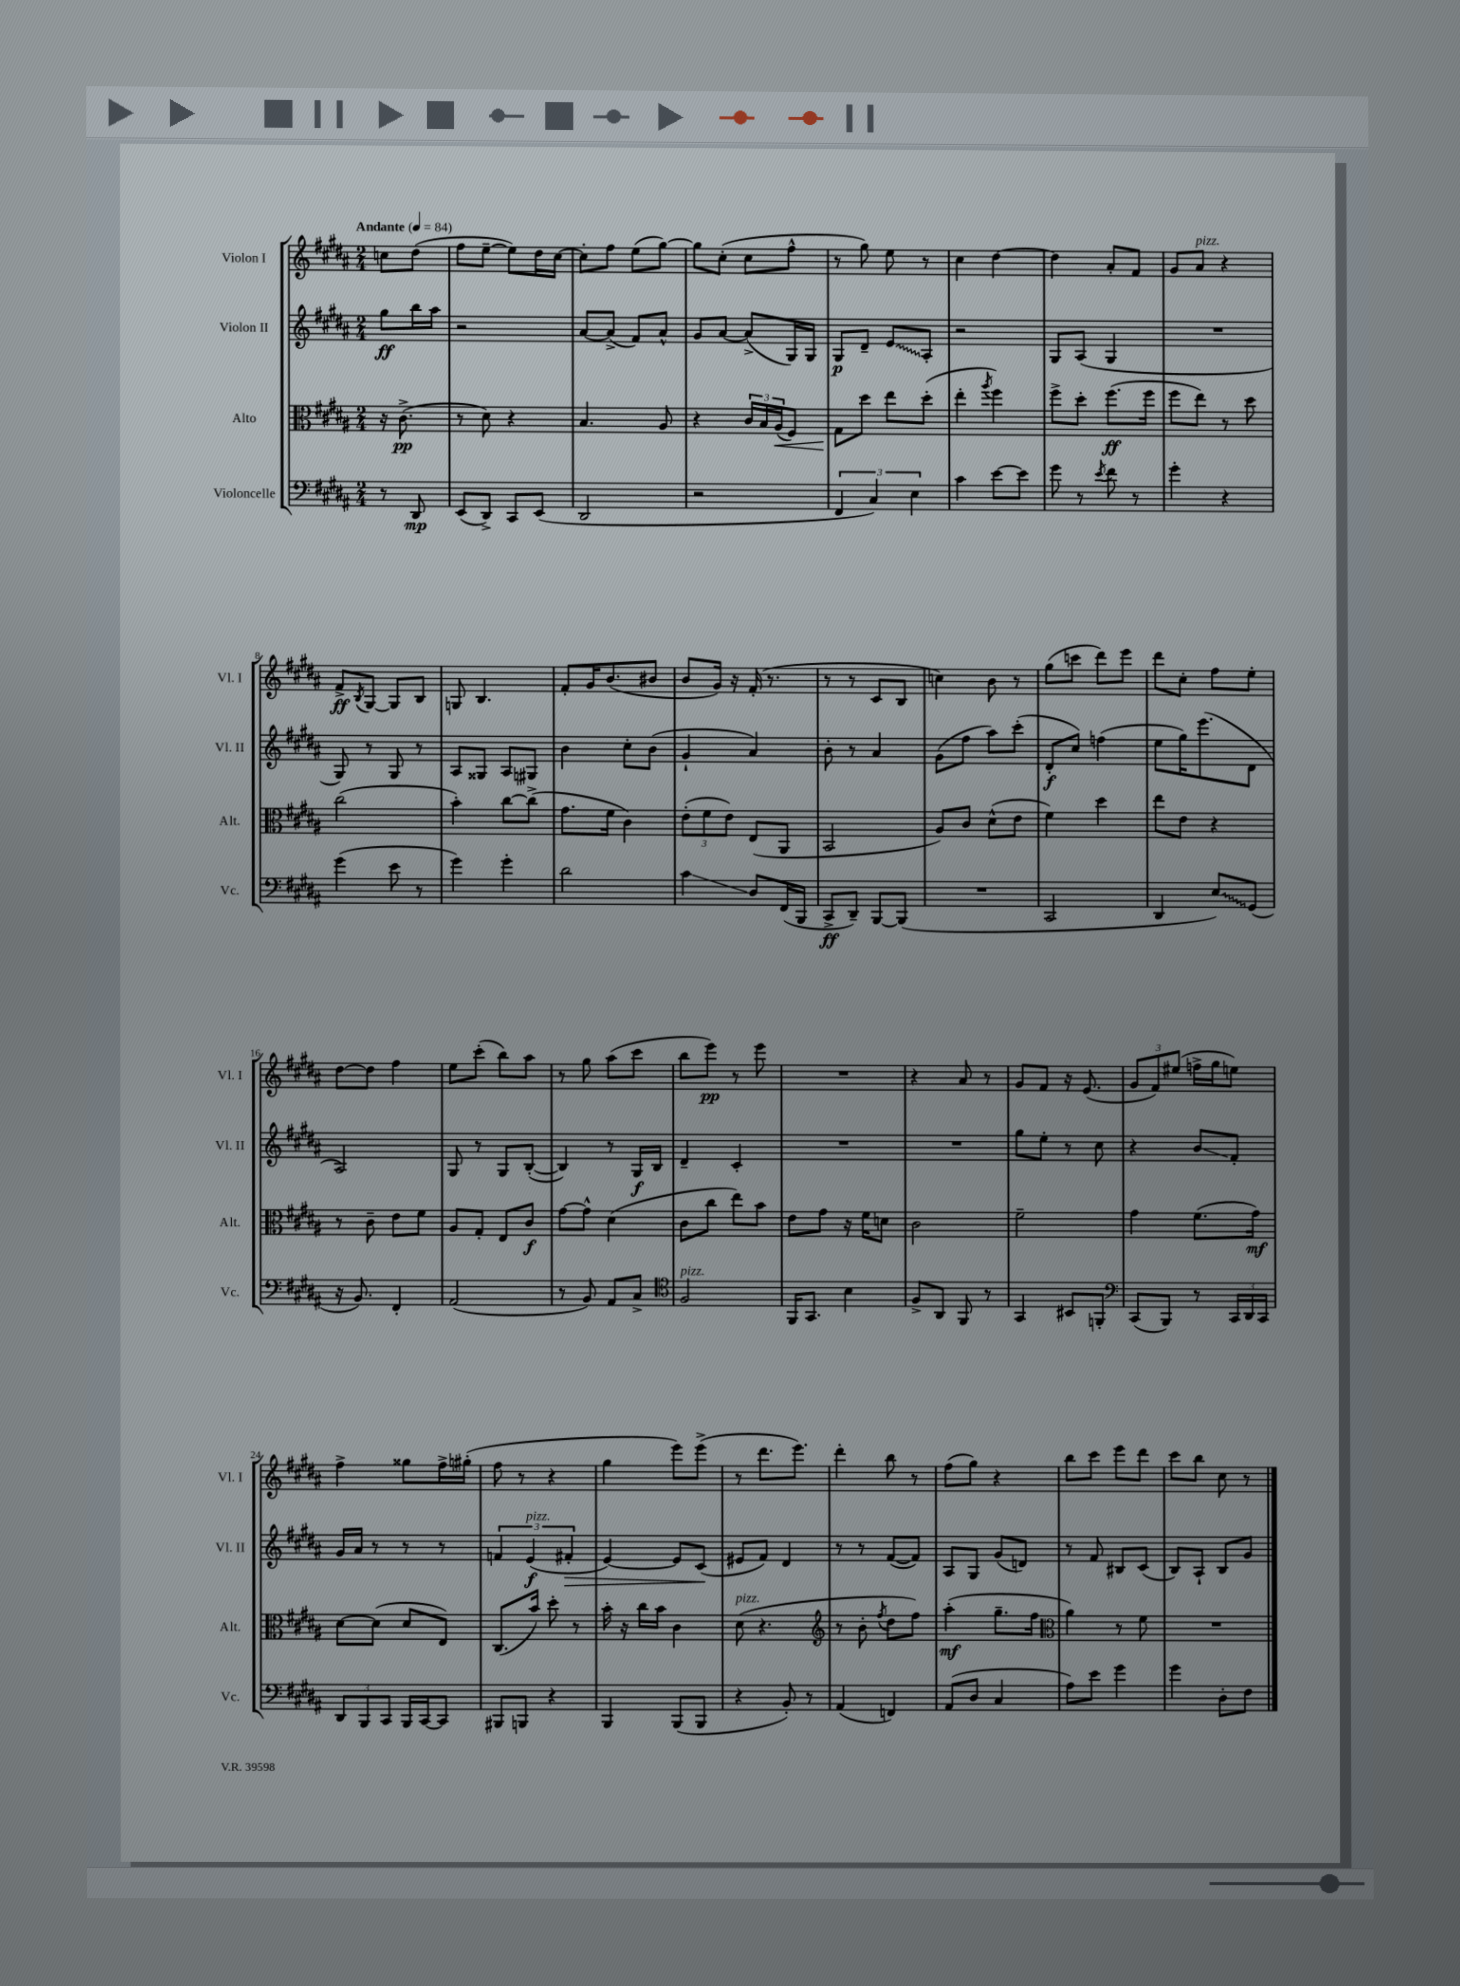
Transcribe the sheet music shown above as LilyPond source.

<<
\new StaffGroup <<
\new Staff = "s0" \with { instrumentName = "Violon I" shortInstrumentName = "Vl. I" } {
    \clef treble \key b \major \numericTimeSignature \time 2/4 \partial 4 \tempo "Andante" 4 = 84
    c''8 dis''8( |
    fis''8 e''8~-- e''8) dis''16 cis''16~ |
    cis''8-. fis''8 e''8( gis''8~) |
    gis''8 cis''8-.( cis''8 fis''8-^ |
    r8 gis''8) e''8 r8 |
    cis''4 dis''4~ |
    dis''4 ais'8-. fis'8 |
    gis'8 ais'8^\markup { \italic "pizz." } r4 |
    fis'8->\ff \acciaccatura { b8 } gis8~ gis8 b8 |
    g8 b4. |
    fis'8-. gis'16 b'8.( bis'8 |
    b'8 gis'16) r16 fis'16-.( r8. |
    r8 r8 cis'8 b8 |
    c''4) b'8 r8 |
    gis''8( c'''8 dis'''8) e'''8 |
    dis'''8 cis''8-. fis''8 e''8-. |
    dis''8~ dis''8 fis''4 |
    e''8 cis'''8-.( b''8) ais''8 |
    r8 gis''8 ais''8( cis'''8 |
    b''8 e'''8\pp) r8 e'''8 |
    R2 |
    r4 ais'8 r8 |
    gis'8 fis'8 r16 e'8.( |
    \tuplet 3/2 { gis'8 fis'8) eis''8( } f''16-> gis''16 e''8) |
    fis''4-> gisis''8 fis''16-> gis''16-.( |
    fis''8 r8 r4 |
    gis''4 e'''8) e'''8->( |
    r8 dis'''8. e'''8.) |
    dis'''4-. b''8 r8 |
    fis''8( gis''8) r4 |
    b''8 cis'''8 e'''8 dis'''8 |
    cis'''8 b''8 cis''8 r8 \bar "|." |
}
\new Staff = "s1" \with { instrumentName = "Violon II" shortInstrumentName = "Vl. II" } {
    \clef treble \key b \major \numericTimeSignature \time 2/4 \partial 4
    gis''8\ff b''16 ais''16 |
    r2 |
    ais'8~ ais'8->( fis'8) ais'8-^ |
    gis'8 ais'8~ ais'8->( gis16) gis16 |
    gis8\p dis'8-- \once \override Glissando.style = #'zigzag e'8\glissando ais8-. |
    r2 |
    gis8 ais8( gis4 |
    R2 |
    gis8) r8 gis8 r8 |
    ais8 gisis8 ais8 gis8 |
    b'4 cis''8-. b'8( |
    gis'4-! ais'4) |
    b'8-. r8 ais'4 |
    gis'8( fis''8 ais''8) cis'''8-.( |
    dis'8-.\f cis''8) f''4( |
    e''8 gis''16) e'''8.( dis'8 |
    ais2) |
    gis8 r8 gis8 b8~-.( |
    b4) r8 gis16\f b16 |
    dis'4-- cis'4-. |
    R2 |
    R2 |
    gis''8 e''8-. r8 cis''8 |
    r4 b'8\glissando fis'8-. |
    gis'16 ais'16 r8 r8 r8 |
    \tuplet 3/2 { f'4 e'4\f^\markup { \italic "pizz." }( fis'4-.\> } |
    e'4~) e'8 cis'8\!( |
    eis'8 fis'8) dis'4 |
    r8 r8 fis'8~( fis'8) |
    ais8 gis8 gis'8( d'8) |
    r8 fis'8 bis8 cis'8( |
    b8) ais8-! b8 gis'8 \bar "|." |
}
\new Staff = "s2" \with { instrumentName = "Alto" shortInstrumentName = "Alt." } {
    \clef alto \key b \major \numericTimeSignature \time 2/4 \partial 4
    r16 cis'8.->\pp( |
    r8 dis'8) r4 |
    b4. ais8 |
    r4 \tuplet 3/2 { cis'16 b16 ais16\<( } fis8) |
    gis8\! dis''8 e''8 dis''8-.( |
    e''4-. \acciaccatura { ais''8 } fis''4) |
    fis''8-> dis''8-. fis''8.\ff( fis''16 |
    fis''8 e''8) r8 dis''8 |
    cis''2( |
    b'4-.) cis''8~ cis''8->( |
    gis'8. fis'16 cis'4) |
    \tuplet 3/2 { e'8-.( fis'8 e'8) } e8( ais,8 |
    b,2 |
    ais8) cis'8 dis'8-^( e'8 |
    fis'4) dis''4 |
    e''8 e'8 r4 |
    r8 cis'8-- e'8 fis'8 |
    ais8 gis8-. e8 cis'8\f |
    gis'8~ gis'8-^ dis'4( |
    cis'8 cis''8 e''8) b'8 |
    e'8 gis'8 r16 fis'16 d'8 |
    cis'2 |
    fis'2-- |
    gis'4 fis'8.( gis'16\mf) |
    dis'8~ dis'8( dis'8 e8) |
    cis8.( b'16) dis''8-. r8 |
    b'16-. r16 cis''16 b'16 cis'4 |
    dis'8^\markup { \italic "pizz." }( r4. |
    \clef treble r8 b'8-. \acciaccatura { fis''8 } dis''8 fis''8) |
    ais''4-.\mf( gis''8.-- fis''16 |
    \clef alto ais'4) r8 fis'8 |
    R2 \bar "|." |
}
\new Staff = "s3" \with { instrumentName = "Violoncelle" shortInstrumentName = "Vc." } {
    \clef bass \key b \major \numericTimeSignature \time 2/4 \partial 4
    r8 dis,8\mp |
    e,8( dis,8->) cis,8 e,8( |
    dis,2 |
    r2 |
    \tuplet 3/2 { fis,4 cis4) e4 } |
    cis'4 e'8~ e'8 |
    gis'8 r8 \acciaccatura { e'8 } fis'8 r8 |
    gis'4-. r4 |
    gis'4( e'8 r8 |
    gis'4) gis'4-. |
    dis'2 |
    cis'4\glissando dis8 fis,16( b,,16 |
    cis,8->\ff dis,8--) b,,8~ b,,8( |
    R2 |
    cis,2 |
    dis,4 \once \override Glissando.style = #'zigzag e8\glissando) gis,8( |
    r16 b,8.) fis,4-. |
    ais,2( |
    r8 b,8) ais,8 cis8-> |
    \clef tenor fis2^\markup { \italic "pizz." } |
    fis,16 gis,8. b4 |
    fis8-> ais,8 fis,8 r8 |
    gis,4 bis,8 f,8-. |
    \clef bass cis,8( b,,8) r8 \tuplet 3/2 { cis,16 dis,16 cis,16 } |
    \tuplet 3/2 { dis,8 b,,8 cis,8 } b,,16 cis,16~ cis,8 |
    bis,,8 b,,8 r4 |
    b,,4 b,,8( b,,8 |
    r4 b,8-.) r8 |
    ais,4( f,4) |
    ais,8( dis8 cis4 |
    ais8) e'8 gis'4 |
    gis'4 dis8-. fis8 \bar "|." |
}
>>
>>
